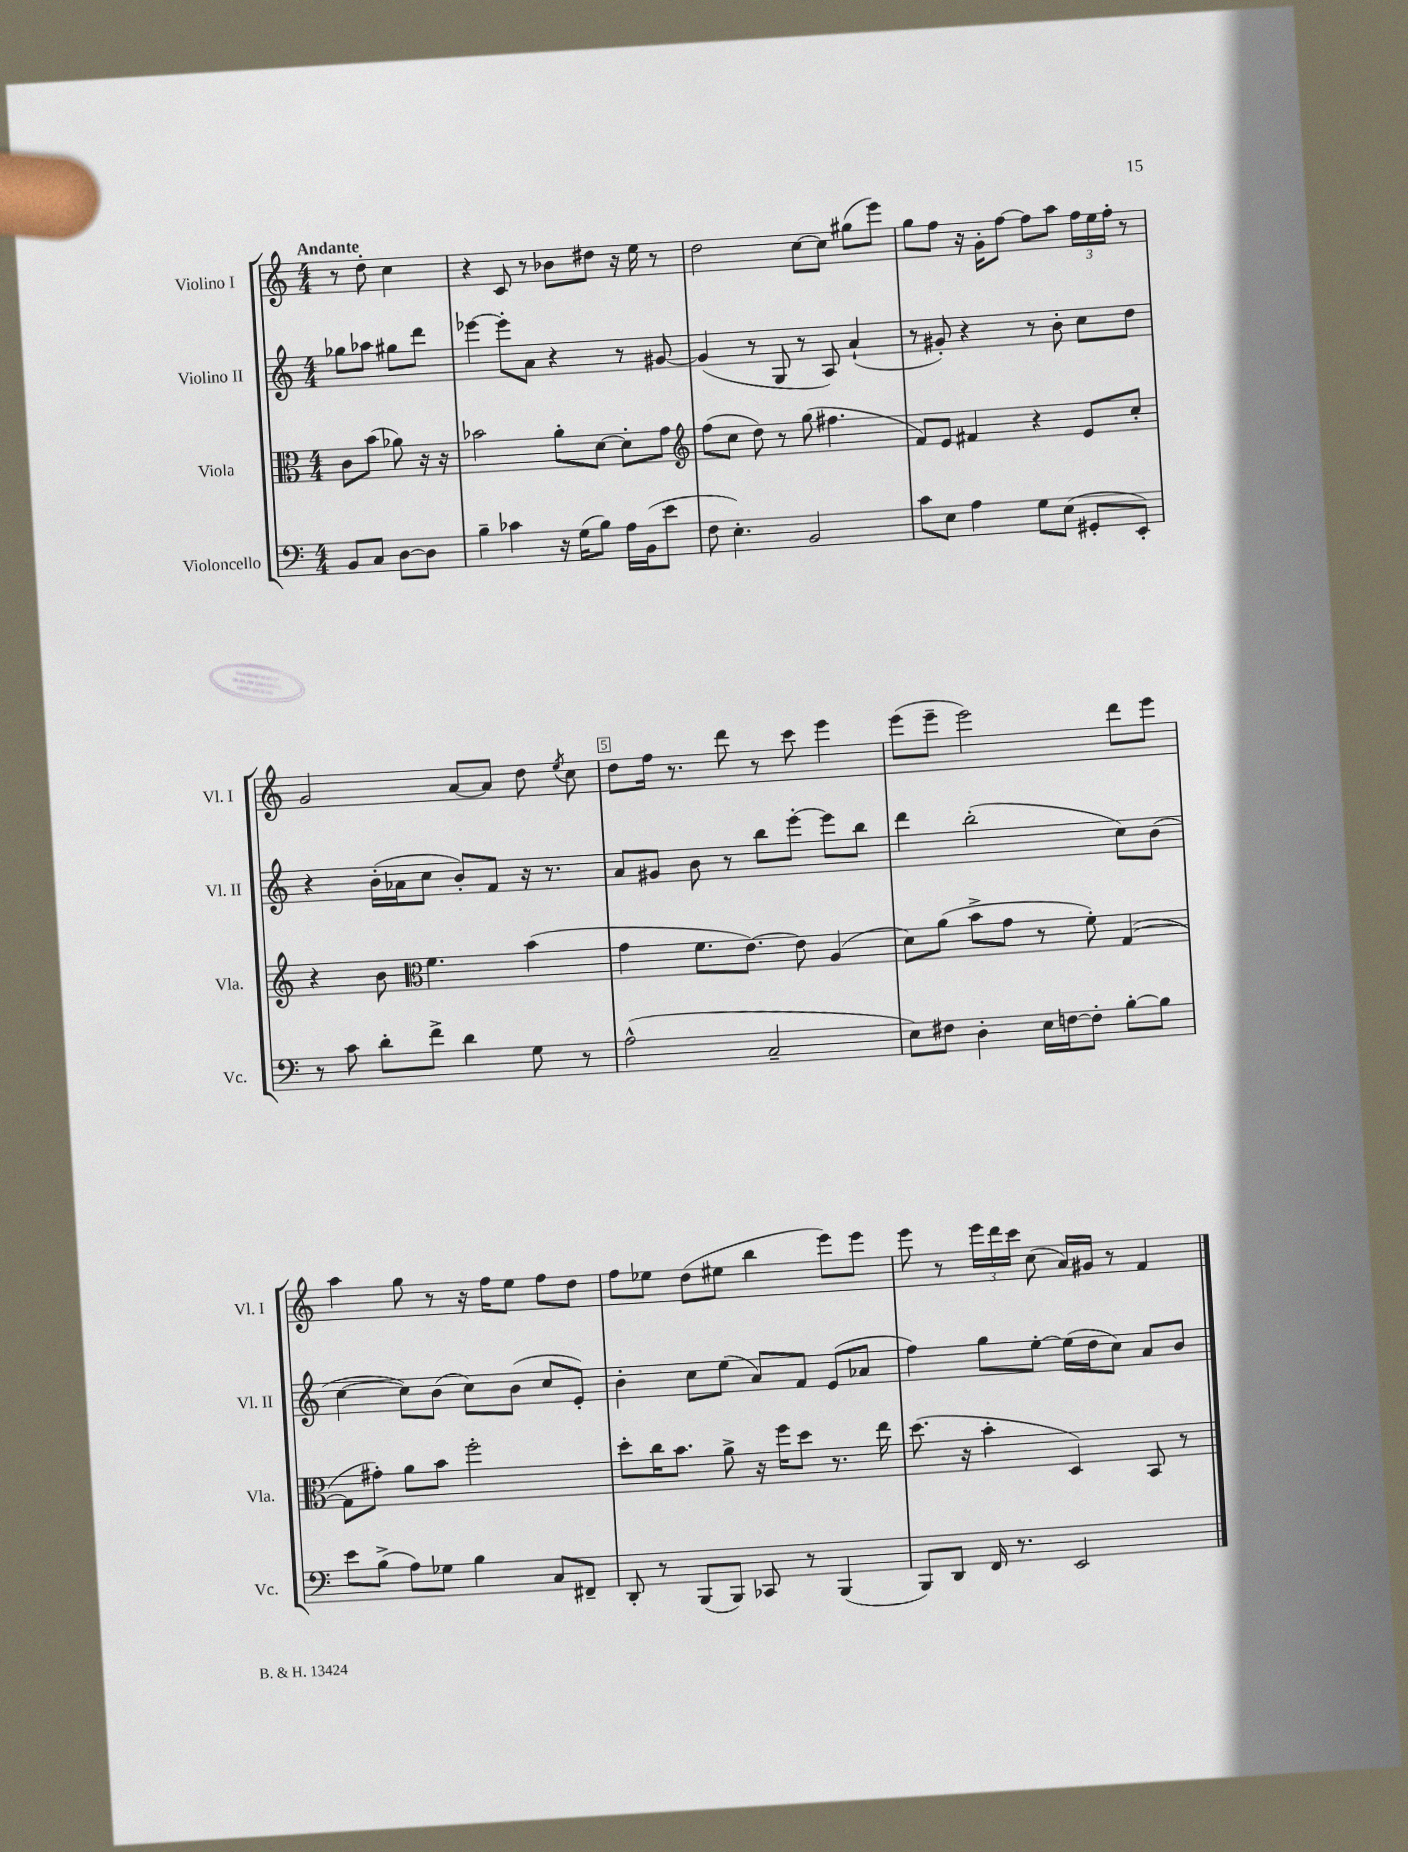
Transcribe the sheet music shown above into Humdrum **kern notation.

**kern	**kern	**kern	**kern
*staff4	*staff3	*staff2	*staff1
*clefF4	*clefC3	*clefG2	*clefG2
*k[]	*k[]	*k[]	*k[]
*M4/4	*M4/4	*M4/4	*M4/4
8BB/L	8c\L	8gg-\L	8r
8C/J	(8b\J	8aa-\J	8dd'\
[8D\L	8a-\)	8gg#\L	4cc\
8D\]J	16r	8ddd\J	.
.	16r	.	.
=	=	=	=
4B~\	2b-\	[4eee-\	4r
4c-\	.	8eee-'\]L	8c/
.	.	8a\J	8r
16r	8a'\L	4r	8b-\L
(16G\LK	.	.	.
8B\J)	[8d\J	.	8dd#\J
16A\LL	8d'\]L	8r	16r
(16BB\J	.	.	16ee\
8e\J	8g\J	[8g#/	8r
=	=	=	=
*	*clefG2	*	*
8F\	(8ff\L	(4g#/]	2dd\
4.E'\)	8cc\J	.	.
.	8dd\)	8r	.
.	8r	8G/	.
2BB/	(8gg\	8r	[8cc\L
.	4.ff#\	8A/)	8cc\]J
.	.	(4a`/	(8gg#\L
.	.	.	8eee\J)
=	=	=	=
8c\L	8f/L)	8r	8gg\L
8E\J	8e/J	8g#'/)	8ff\J
4A\	4f#/	4r	16r
.	.	.	16g'\LK
.	.	.	[8ff\J
8G\L	4r	8r	8ff\]L
(8E\J	.	8b'\	8aa\J
8GG#'/L	8e/L	8cc\L	24ff\LL
.	.	.	24ee\
.	.	.	24ff'\JJ
8EE'/J)	8cc'/J	8dd\J	8r
=	=	=	=
8r	4r	4r	2g/
8c\	.	.	.
8d'\L	8b\	(16b'\LL	.
.	.	16a-\J	.
*	*clefC3	*	*
8f^\J	4.f\	8cc\J	.
4d\	.	8b'/L)	[8a/L
.	.	8f/J	8a/]J
8G\	(4b\	16r	8dd\
.	.	8.r	.
.	.	.	8qee/
8r	.	.	8cc\
=	=	=	=
(2A^^\	4g\	8a/L	8dd\L
.	.	8g#/J	16ff\Jk
.	.	.	8.r
.	8.f\L	8b\	.
.	.	8r	8ddd\
.	[8.e\J)	.	.
2C~/	.	8bb\L	8r
.	8e\]	[8eee'\J	8ccc\
.	(4A/	8eee\]L	4eee\
.	.	8bb\J	.
=	=	=	=
8E\L)	8d\L)	4ddd\	(8eee\L
8F#\J	(8a\J	.	8eee~\J
4D'\	8b^\L	(2bb'\	2eee\)
.	8g\J	.	.
16E\LL	8r	.	.
[16F\J	.	.	.
8F'\]J	8f'\)	.	.
[8B'\L	([4G/	8cc\L)	8ddd\L
8B\]J	.	(8b\J	8eee\J
=	=	=	=
8e\L	8G\]L	[4cc\	4aa\
(8B^\J	8g#'\J)	.	.
8A\L)	8a\L	8cc\]L)	8gg\
8G-\J	8b\J	(8b\J	8r
4B\	2ff'\	8cc\L)	16r
.	.	.	16ff\LK
.	.	(8b\J	8ee\J
8C/L	.	8cc/L	8ff\L
8FF#~/J	.	8e'/J)	8dd\J
=	=	=	=
8DD'/	8dd'\L	4b'\	8ff\L
8r	16cc\K	.	8ee-\J
.	8.b\J	.	.
(8BBB/L	.	8cc\L	(8dd\L
8BBB/J)	8a^\	(8ee\J	8ee#\J
8CC-/	16r	8a/L)	4bb\
.	16ff\LK	.	.
8r	8dd\J	8f/J	.
(4BBB/	8.r	(8e/L	8eee\L)
.	.	8a-/J	8eee\J
.	16ee\	.	.
=	=	=	=
8BBB/L)	(8.dd\	4ff\)	8eee\
8DD/J	.	.	8r
.	16r	.	.
16FF/	4b'\	8gg\L	24eee\LL
.	.	.	24ddd\
8.r	.	.	.
.	.	.	24ccc\JJ
.	.	[8ee'\J	(8cc\
2EE/	4D/)	(16ee\]LL	16a/LL)
.	.	16dd\J	16g#/JJ
.	.	8cc\J)	8r
.	8BB/	8a/L	4f/
.	8r	8b/J	.
==	==	==	==
*-	*-	*-	*-
